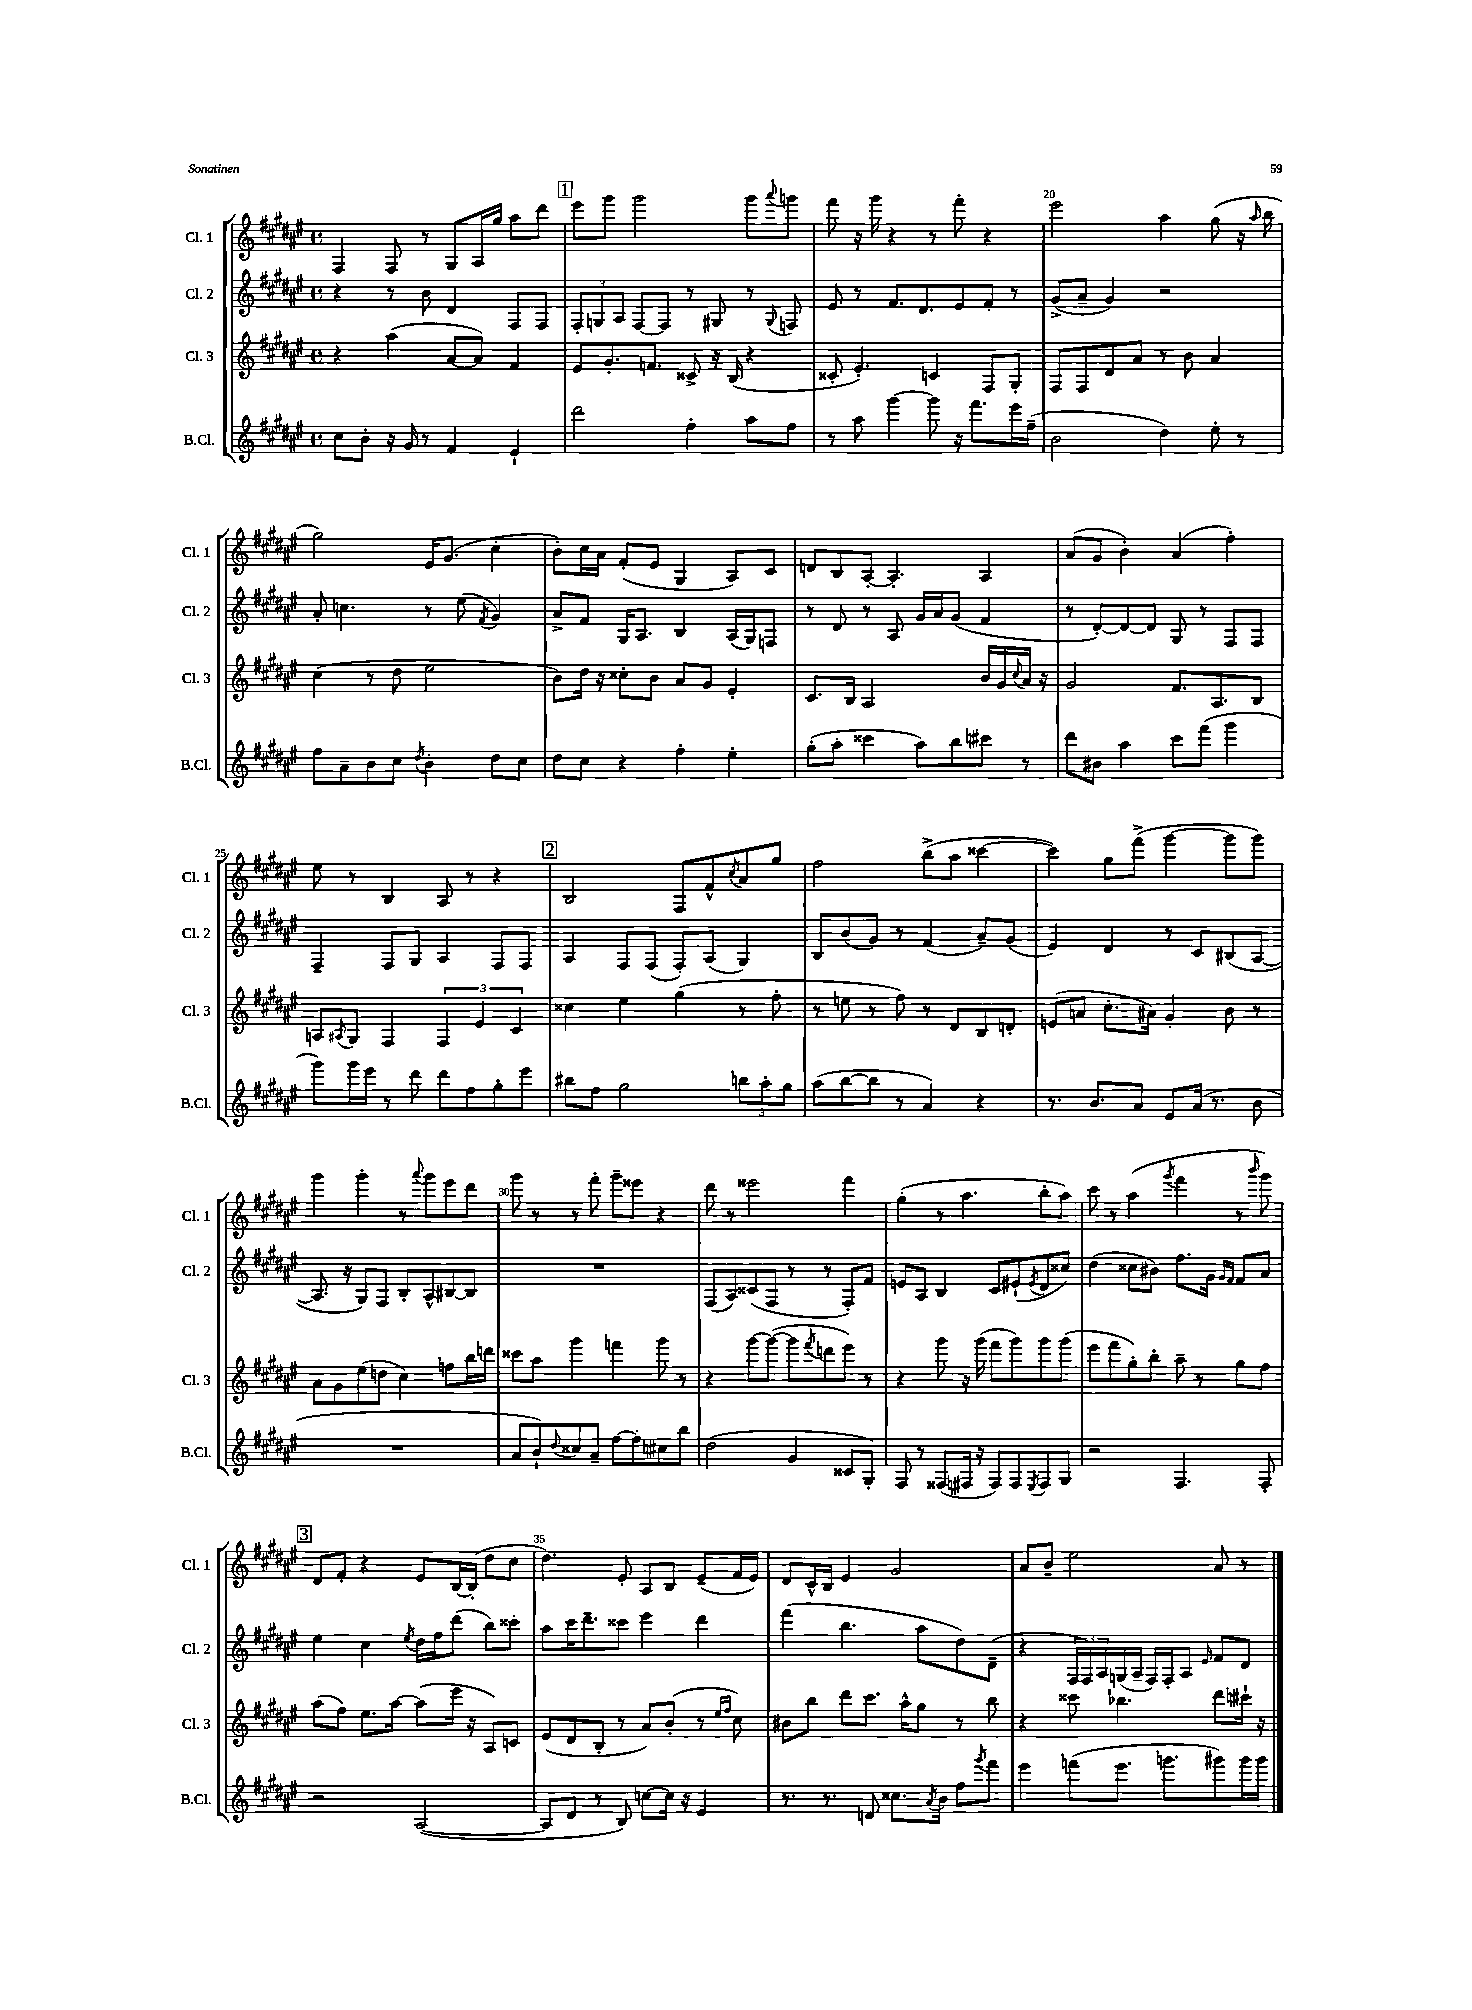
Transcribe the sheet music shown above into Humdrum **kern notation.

**kern	**kern	**kern	**kern
*part4	*part3	*part2	*part1
*staff4	*staff3	*staff2	*staff1
*I"B.Cl.	*I"Cl. 3	*I"Cl. 2	*I"Cl. 1
*I'B.Cl.	*I'Cl. 3	*I'Cl. 2	*I'Cl. 1
*clefG2	*clefG2	*clefG2	*clefG2
*k[f#c#g#d#a#e#]	*k[f#c#g#d#a#e#]	*k[f#c#g#d#a#e#]	*k[f#c#g#d#a#e#]
*M4/4	*M4/4	*M4/4	*M4/4
*met(c)	*met(c)	*met(c)	*met(c)
=17	=17	=17	=17
8cc#\L	4r	4r	4F#/
8b'\J	.	.	.
16r	(4aa#\	8r	8F#/
16g#/	.	.	.
8r	.	8b\	8r
4f#/	[8a#/L	4d#/	8G#/L
.	8a#/J])	.	16A#/L
.	.	.	16gg#/JJ
4e#`/	4f#/	8F#/L	8aa#\L
.	.	8F#/J	8ddd#\J
!!LO:REH:place=s1:t=1
=18	=18	=18	=18
2ddd#\	8e#/L	12F#'/L	8eee#\L
.	.	12Gn/	.
.	8.g#'/	.	8ggg#\J
.	.	12A#/J	.
.	.	[8F#/L	2ggg#\
.	8.fn/J	.	.
.	.	8F#/J]	.
4ff#'\	8c##X^/	8r	.
.	16r	8G#X/	.
.	(16B/	.	.
8aa#\L	4r	8r	8ggg#\L
.	.	8qqG#/	8qqaaa#/
8ff#\J	.	8Fn/	8gggn\J
=19	=19	=19	=19
8r	8c##X'/	8e#/	8fff#\
8aa#\	4.e#'/)	8r	16r
.	.	.	16ggg#\
[4ggg#\	.	8.f#/L	4r
.	.	8.d#/	.
8ggg#\]	4cn/	.	8r
16r	.	8e#/	8fff#'\
8.fff#\L	.	.	.
.	8F#/L	8f#'/J	4r
16eee#\L	8G#'/J	8r	.
(16ff#~\JJ	.	.	.
=20	=20	=20	=20
2b\	8F#/L	(8g#^/L	2eee#\
.	8F#/	8a#~/J	.
.	8d#/	4g#/)	.
.	8a#/J	.	.
4dd#\)	8r	2r	4aa#\
.	8b\	.	.
8ee#'\	4a#/	.	(8gg#\
8r	.	.	16r
.	.	.	16qqaa#/
.	.	.	16bb\
!!LO:LB:g=z
=21	=21	=21	=21
8ff#\L	(4cc#\	8a#'/	2gg#\)
8a#~\	.	4.ccn\	.
8b\	8r	.	.
8cc#\J	8dd#\	.	.
8qdd#/	.	.	.
4b'\	2ee#\	8r	16e#/KL
.	.	.	(8.g#/J
.	.	(8ee#\	.
.	.	8qf#/	.
8dd#\L	.	4g#/)	4cc#'\
8cc#\J	.	.	.
=22	=22	=22	=22
8dd#\L	8b\L)	8a#^/L	8b'\L)
8cc#\J	16dd#\Jk	8f#/J	16cc#\L
.	16r	.	16a#\JJ
4r	8cc##X'\L	16G#/KL	(8f#'/L
.	.	8.A#/J	.
.	8b\J	.	8e#/J
4ff#'\	8a#/L	4B/	4G#/
.	8g#/J	.	.
4ee#'\	4e#'/	(16A#/LL	8A#/L)
.	.	16G#/J)	.
.	.	8Fn/J	8c#/J
=23	=23	=23	=23
(8gg#'\L	8.c#/L	8r	8dn/L
8aa#'\J	.	8d#/	8B/
.	16B/Jk	.	.
4ccc##X\	2A#/	8r	[8A#'/J
.	.	8A#/	4.A#'/]
8aa#\L)	.	16g#/LL	.
.	.	16a#/J	.
8bb\	.	(8g#/J	.
8ccc#X\J	16b/LL	4f#/	4A#/
.	16g#/	.	.
.	8qqcc#/	.	.
8r	16a#/JJ	.	.
.	16r	.	.
=24	=24	=24	=24
8ddd#\L	2g#/	8r	(8a#/L
8b#X\J	.	[8d#'/L)	8g#/J
4aa#\	.	8d#/_	4b'\)
.	.	8d#/J]	.
8ccc#\L	8.f#/L	8G#/	(4a#/
(8fff#\J	.	8r	.
.	8.A#/	.	.
4ggg#\	.	8F#/L	4ff#'\)
.	8B/J	8F#/J	.
!!LO:LB:g=z
=25	=25	=25	=25
8ggg#\L)	8An/L	4F#~/	8ee#\
.	8qA#X/	.	.
16ggg#\L	8G#/J	.	8r
16eee#\JJ	.	.	.
8r	4F#/	8F#/L	4B/
8ddd#\	.	8G#/J	.
8ddd#\L	6F#/	4A#/	8A#/
8ff#\	.	.	8r
.	6e#/	.	.
8gg#'\	.	8F#/L	4r
.	6c#/	.	.
8eee#\J	.	8F#/J	.
!!LO:REH:place=s1:t=2
=26	=26	=26	=26
8bb#X\L	4cc##X\	4A#/	2B/
8ff#\J	.	.	.
2gg#\	4ee#\	8F#/L	.
.	.	(8F#/J	.
.	(4gg#\	8F#'/L)	8F#/L
.	.	(8A#/J	8f#^^/
.	.	.	8qcc#/
12bbn\L	8r	4G#/)	8a#/
12aa#'\	.	.	.
.	8ff#'\	.	8gg#/J
12gg#\J	.	.	.
=27	=27	=27	=27
(8aa#\L	8r	8B/L	2ff#\
[8bb\	8een\	(8b/	.
8bb\J]	8r	8g#/J)	.
8r	8ff#\)	8r	.
4a#/)	8r	(4f#/	(8bb^\L
.	8d#/L	.	8aa#\J
4r	8B/	8a#~/L)	[4ccc##X\
.	8dn'/J	(8g#/J	.
=28	=28	=28	=28
8.r	(8en/L	4e#/)	4ccc##\])
.	8an/J	.	.
8.b/L	.	.	.
.	8.cc#'\L	4d#/	8gg#\L
8a#/J	.	.	(8fff#^\J
.	16a#X\Jk)	.	.
8e#/L	4g#'/	8r	[4ggg#\
(16a#/Jk	.	8c#/L	.
8.r	.	.	.
.	8b\	(8B#X/	8ggg#\L]
8b\	8r	[8A#/J	8ggg#\J)
!!LO:LB:g=z
=29	=29	=29	=29
1r	8a#\L	8.A#/]	4ggg#\
.	8g#\	.	.
.	.	16r	.
.	(8ee#\	8G#/L)	4ggg#'\
.	8ddn\J	8F#/J	.
.	4cc#\)	8B'/L	8r
.	.	.	8qqaaa#/
.	.	8A#^^/	8ggg#\L
.	8ffn\L	[8B#X/	8eee#\
.	16bb\L	8B#/J]	8ddd#\J
.	16dddn\JJ	.	.
=30	=30	=30	=30
8a#/L	8ccc##X\L	1r	8ggg#\
8b`/)	8aa#\J	.	8r
8qqdd#/	.	.	.
8cc##X/	4ggg#\	.	8r
8a#~/J	.	.	8fff#'\
[8ff#\L	4fffn\	.	8ggg#~\L
8ff#'\]	.	.	8eee##X\J
8cc#X\	8ggg#\	.	4r
8bb\J	8r	.	.
=31	=31	=31	=31
(2dd#\	4r	(8F#/L	8ddd#\
.	.	8A#/)	8r
.	[8ggg#\L	(8c##X/	2eee##X\
.	(8ggg#\J_	8F#/J	.
4g#/	8ggg#\L]	8r	.
.	8qfff#/	.	.
.	8dddn\	8r	.
8c##X/L	8eee#\J)	8F#'/L)	4fff#\
8G#'/J)	8r	8f#/J	.
=32	=32	=32	=32
8F#/	4r	8en/L	(4gg#'\
8r	.	8A#/J	.
(8F##X/L	8ggg#\	4B/	8r
16F#X/Jk	16r	.	4.aa#\
16r	(16ggg#\	.	.
8F#/L)	8fff#\L	8c#/L	.
8F#/	8ggg#\)	(8e#X`/	.
8qE#/	.	8qe#/	.
8F#/	8ggg#\	8d#/	8bb'\L
8G#/J	(8ggg#\J	8cc##X/J)	8aa#\J)
=33	=33	=33	=33
2r	8eee#\L	(4dd#\	8ccc#\
.	8fff#\	.	8r
.	8gg#'\)	8cc##X\L	(4aa#\
.	8bb'\J	8b#X\J)	.
.	.	.	8qggg#/
4.F#/	8aa#~\	8.ff#\L	4fff#\
.	8r	.	.
.	.	16g#\Jk	.
.	.	16qqg#/LL	.
.	.	16qqf#/JJ	.
.	8gg#\L	8f#/L	8r
.	.	.	16qqbbb/
8F#'/	8ff#\J	8a#/J	8ggg#\)
!!LO:LB:g=z
!!LO:REH:place=s1:t=3
=34	=34	=34	=34
2r	(8aa#\L	4ee#\	8d#/L
.	8ff#\J)	.	8f#'/J
.	8.ee#\L	4cc#\	4r
.	[16aa#\Jk	.	.
.	.	8qee#/	.
([2A#/	(8aa#\L]	16dd#\LL	8e#/L
.	.	16ff#\J	.
.	16eee#\Jk	(8ddd#\J	[16B/L
.	16r	.	(16B'/JJ]
.	8A#/L)	8bb\L)	8dd#\L
.	8cn/J	8ccc##X'\J	8cc#\J
=35	=35	=35	=35
8A#/L]	(8e#/L	8aa#\L	4.dd#\)
8d#/J	8d#/	16ccc#\K	.
.	.	8.ddd#~\	.
8r	8B'/J	.	.
8B/)	8r	8ccc##X\J	8e#'/
[8ccn\L	8a#/L)	4eee#\	8A#/L
16cc\Jk]	(8b'/J	.	8B/J
16r	.	.	.
4e#/	8r	4ddd#\	(8e#~/L
.	16qqee#/LL	.	.
.	16qqff#/JJ	.	.
.	8cc#\)	.	16f#/L
.	.	.	16e#/JJ)
=36	=36	=36	=36
8.r	8b#X\L	(4fff#\	8d#/L
.	8bb\J	.	16c#^^/L
8.r	.	.	16B/JJ
.	8ddd#\L	4.bb\	4e#/
8dn/	8.ccc#\J	.	.
8.cc##X\L	.	.	2g#/
.	16aa#^^\KL	.	.
.	8gg#\J	8aa#\L	.
8qa#/	.	.	.
16b\Jk	.	.	.
8ff#\L	8r	8dd#\)	.
8qggg#/	.	.	.
8fff#\J	8bb\	(8d#~\J	.
=37	=37	=37	=37
4eee#\	4r	4r	8a#/L
.	.	.	8b~/J
(8fffn\L	8ccc##X\	24F#/LL	2ee#\
.	.	24F#/)	.
.	.	24A#/	.
8.eee#\J	4.bb-X\	(16Gn/	.
.	.	16A#~/JJ	.
.	.	16F#/LL)	.
8.gggn\L	.	16F#'/J	.
.	.	8A#/J	.
.	.	16qqe#/	.
8ggg#X\)	8ddd#\L	8f#/L	8a#/
16ggg#\L	16ccc#X`\Jk	8d#/J	8r
16ggg#\JJ	16r	.	.
==	==	==	==
*-	*-	*-	*-
